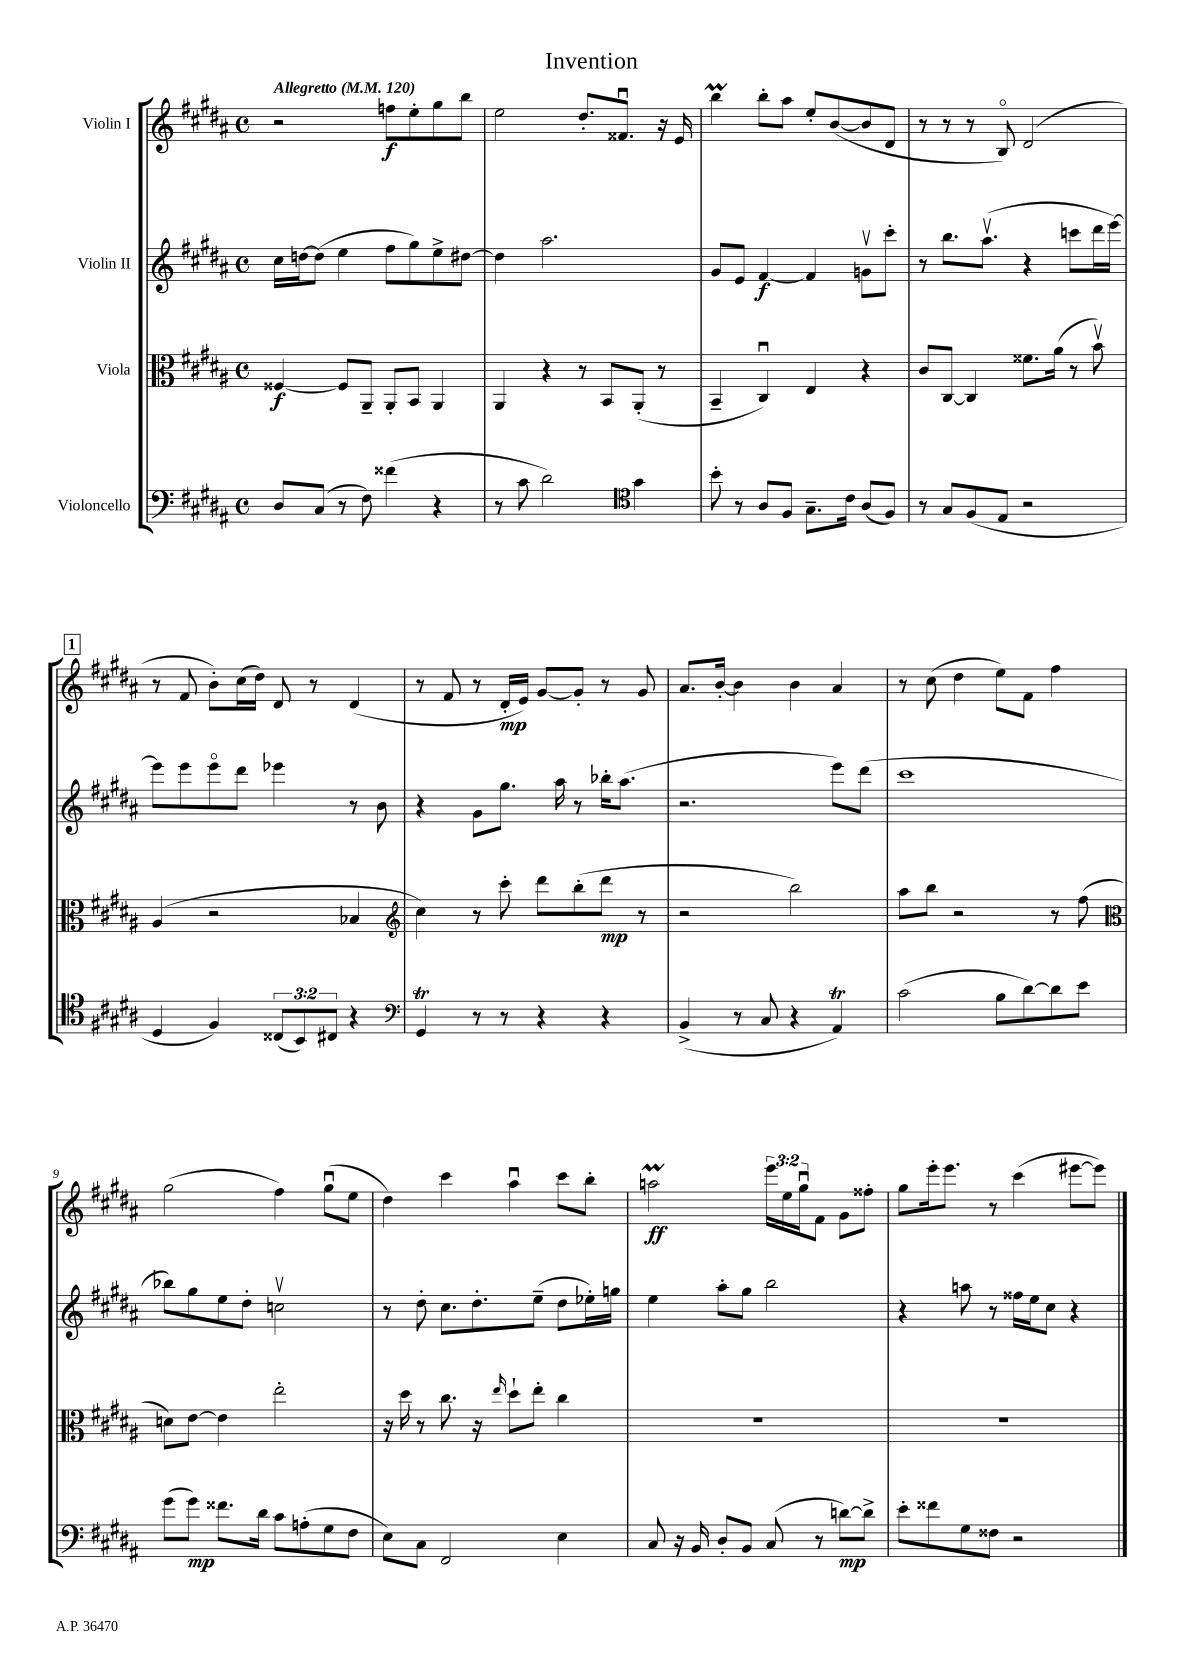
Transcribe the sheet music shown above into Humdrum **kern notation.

**kern	**kern	**kern	**kern
*staff4	*staff3	*staff2	*staff1
*clefF4	*clefC3	*clefG2	*clefG2
*k[f#c#g#d#a#]	*k[f#c#g#d#a#]	*k[f#c#g#d#a#]	*k[f#c#g#d#a#]
*M4/4	*M4/4	*M4/4	*M4/4
*met(c)	*met(c)	*met(c)	*met(c)
*MM120	*MM120	*MM120	*MM120
8D#	[4F##	16cc#	2r
.	.	[16dd	.
(8C#	.	(8dd]	.
8r	8F##]	4ee	.
8F#)	8AA#~	.	.
(4f##	8AA#'	8ff#	8ff
.	8BB	8gg#)	8ee'
4r	4AA#	8ee^	8gg#
.	.	[8dd#	8bb
=	=	=	=
8r	4AA#	4dd#]	2ee
8c#	.	.	.
2d#)	4r	2.aa#	.
.	8r	.	8.dd#'
.	8BB	.	.
.	.	.	8.f##u
*clefC4	*	*	*
4g#	(8AA#'	.	.
.	8r	.	16r
.	.	.	16e
=	=	=	=
8b'	4BB~	8g#	4bb
8r	.	8e	.
8A#	4C#u)	[4f#	8bb'
8F#	.	.	8aa#
8.G#~	4E	4f#]	8ee'
.	.	.	([8b
16c#	.	.	.
(8A#	4r	8gv	8b]
8F#)	.	8ccc#'	8d#
=	=	=	=
8r	8c#	8r	8r
8G#	[8C#	8.bb	8r
(8F#	4C#]	.	8r
.	.	(8.aa#v	.
8E	.	.	8Bo)
2r	8.f##	4r	(2d#
.	(16a#	.	.
.	8r	8ccc	.
.	8bv)	16ddd#	.
.	.	[16eee)	.
=	=	=	=
4D#	(4A#	8eee]	8r
.	.	8eee	8f#
4F#)	2r	8eeeo	8b')
.	.	8ddd#	(16cc#
.	.	.	16dd#)
(12C##	.	4eee-	8d#
12BB)	.	.	.
.	.	.	8r
12C#	.	.	.
4r	4B-	8r	(4d#
.	.	8b	.
=	=	=	=
*clefF4	*clefG2	*	*
4GG#	4cc#)	4r	8r
.	.	.	8f#
8r	8r	8g#	8r
8r	8ccc#'	8.gg#	16d#'
.	.	.	16e)
4r	8ddd#	.	[8g#
.	.	16aa#	.
.	(8bb'	8r	8g#']
4r	8ddd#	16bb-'	8r
.	.	(8.aa#	.
.	8r	.	8g#
=	=	=	=
(4BB^	2r	2.r	8.a#
.	.	.	[16b'
8r	.	.	4b]
8C#	.	.	.
4r	2bb)	.	4b
4AA#)	.	8eee)	4a#
.	.	(8ddd#	.
=	=	=	=
(2c#	8aa#	1ccc#	8r
.	8bb	.	(8cc#
.	2r	.	4dd#
8B	.	.	8ee)
[8d#)	.	.	8f#
8d#]	8r	.	4ff#
8e	(8ff#	.	.
=	=	=	=
*	*clefC3	*	*
(8g#	8d)	8bb-)	(2gg#
8g#)	[8e	8gg#	.
8.f##	4e]	8ee	.
.	.	8dd#'	.
16d#	.	.	.
8c#	2ee'	2ccv	4ff#)
(8A'	.	.	.
8G#	.	.	(8gg#u
8F#	.	.	8ee
=	=	=	=
8E)	16r	8r	4dd#)
.	16dd#	.	.
8C#	8r	8dd#'	.
2FF#	8.cc#	8.cc#	4ccc#
.	16r	8.dd#'	.
.	16qqee	.	.
.	8dd#`	.	4aa#u
.	8ee'	(8ee~	.
4E	4cc#	8dd#	8ccc#
.	.	16ee-')	8bb'
.	.	16gg	.
=	=	=	=
8C#	1r	4ee	2aa
16r	.	.	.
16BB	.	.	.
8D#'	.	8aa#'	.
8BB	.	8gg#	.
(8C#	.	2bb	24eee
.	.	.	24ee
.	.	.	24gg#u
8r	.	.	8f#
[8d)	.	.	8g#
8d^]	.	.	8ff##'
=	=	=	=
8e'	1r	4r	8gg#
8f##	.	.	16eee'
.	.	.	8.eee
8G#	.	8aa	.
8F##	.	8r	8r
2r	.	16ff##	(4ccc#
.	.	16ee	.
.	.	8cc#	.
.	.	4r	[8eee#
.	.	.	8eee#])
==	==	==	==
*-	*-	*-	*-
